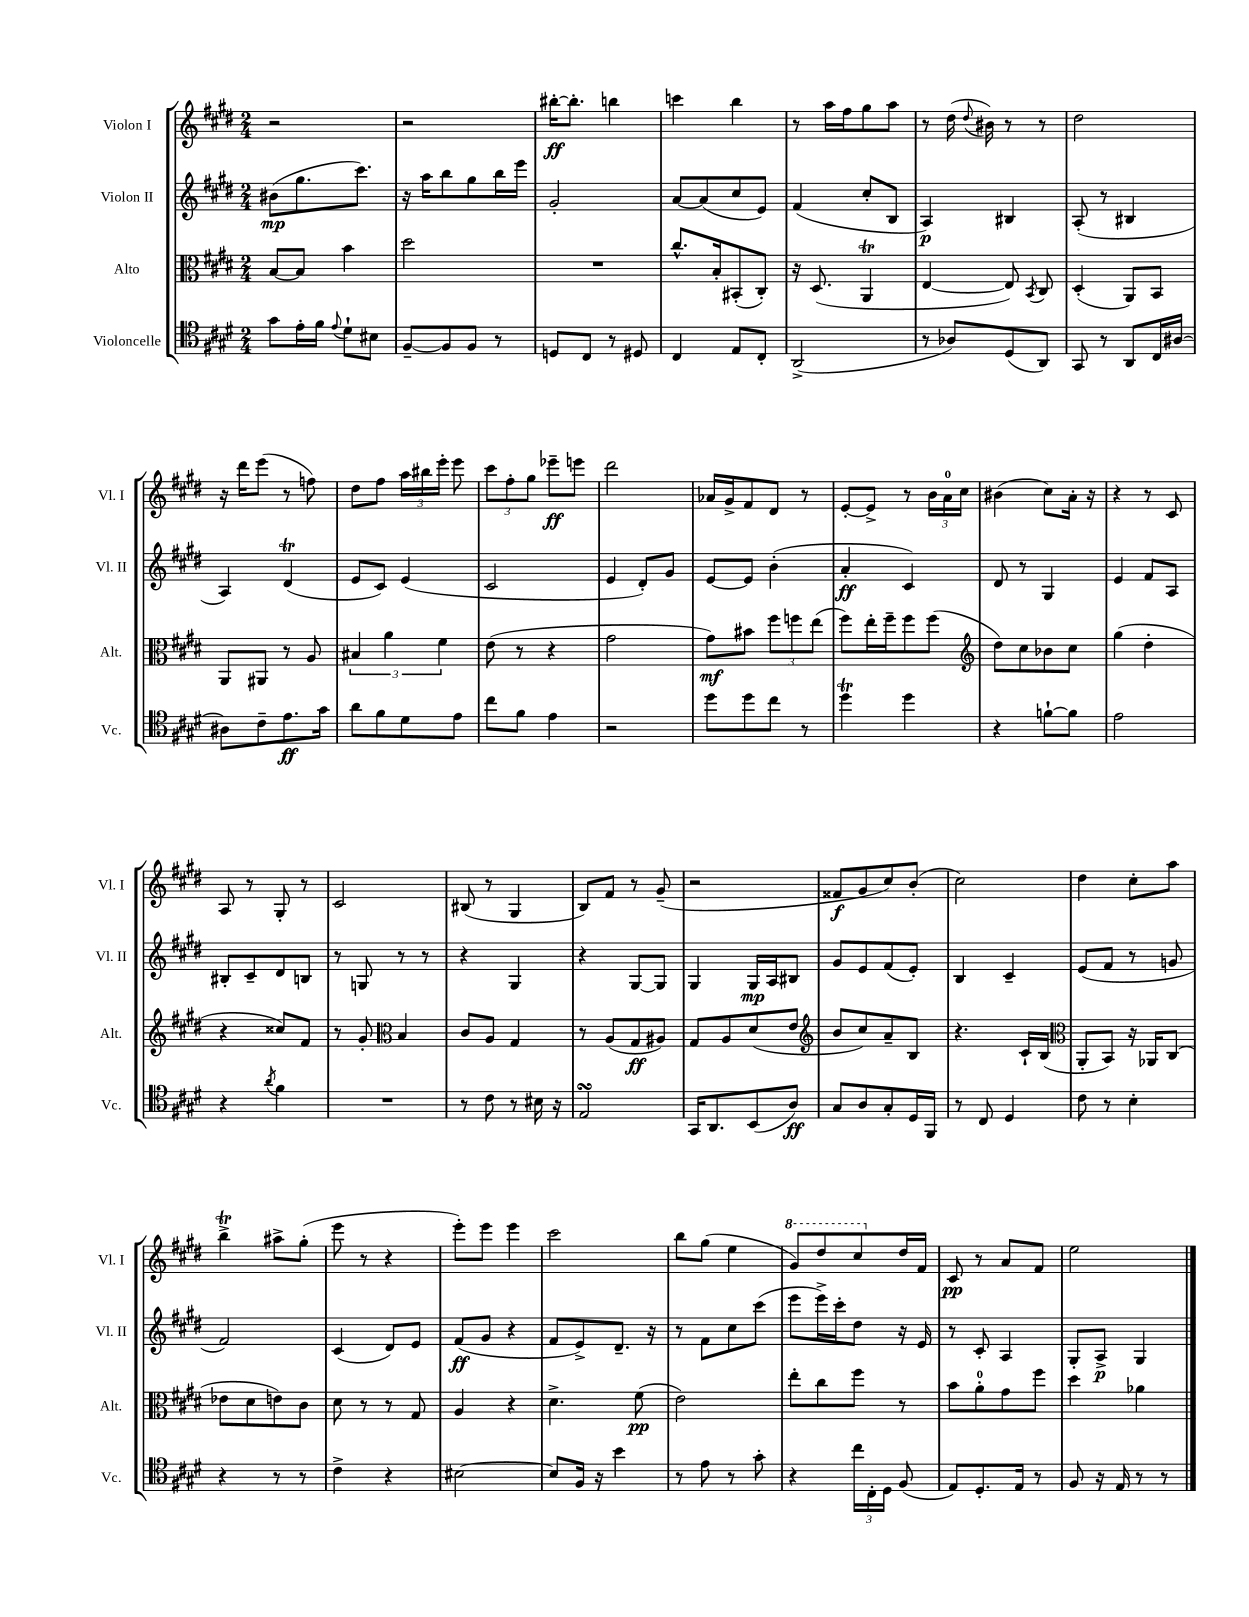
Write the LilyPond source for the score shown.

<<
\new StaffGroup <<
\new Staff = "s0" \with { instrumentName = "Violon I" shortInstrumentName = "Vl. I" } {
    \clef treble \key e \major \numericTimeSignature \time 2/4
    \autoBeamOff r2 |
    r2 |
    bis''16[~-.\ff bis''8.]-. b''4 |
    c'''4 b''4 |
    r8 a''16[ fis''16 gis''8 a''8] |
    r8 dis''16( \appoggiatura { dis''8 } bis'16) r8 r8 |
    dis''2 |
    r16 dis'''16[ e'''8]( r8 f''8) |
    dis''8[ fis''8] \tuplet 3/2 { a''16[ bis''16 e'''16]-. } e'''8 |
    \tuplet 3/2 { cis'''8[ fis''8-. gis''8] } ees'''8[--\ff e'''8] |
    dis'''2 |
    aes'16[ gis'16-> fis'8 dis'8] r8 |
    e'8[~-. e'8]-> r8 \tuplet 3/2 { b'16[ a'16-0 cis''16] } |
    bis'4( cis''8[) a'16]-. r16 |
    r4 r8 cis'8 |
    a8 r8 gis8-. r8 |
    cis'2 |
    bis8( r8 gis4 |
    b8[) fis'8] r8 gis'8--( |
    r2 |
    fisis'8[\f gis'8 cis''8) b'8]-.( |
    cis''2) |
    dis''4 cis''8[-. a''8] |
    b''4->\trill ais''8[-> gis''8]-.( |
    e'''8 r8 r4 |
    e'''8[-.) e'''8] e'''4 |
    cis'''2 |
    b''8[ gis''8]( e''4 |
    \ottava #1 gis''8[) dis'''8 cis'''8 \ottava #0 dis''16 fis'16] |
    cis'8\pp r8 a'8[ fis'8] |
    e''2 \bar "|." |
}
\new Staff = "s1" \with { instrumentName = "Violon II" shortInstrumentName = "Vl. II" } {
    \clef treble \key e \major \numericTimeSignature \time 2/4
    \autoBeamOff bis'8[\mp( gis''8. cis'''8.]) |
    r16 a''16[ b''8 gis''8 b''16 e'''16] |
    gis'2-. |
    a'8[~ a'8( cis''8 e'8]) |
    fis'4( cis''8[-. b8] |
    a4\p) bis4 |
    a8-.( r8 bis4 |
    a4) dis'4\trill( |
    e'8[ cis'8]) e'4( |
    cis'2 |
    e'4 dis'8[-.) gis'8] |
    e'8[~ e'8] b'4-.( |
    a'4-.\ff cis'4) |
    dis'8 r8 gis4 |
    e'4 fis'8[ a8] |
    bis8[-. cis'8-- dis'8 b8] |
    r8 g8 r8 r8 |
    r4 gis4 |
    r4 gis8[~ gis8] |
    gis4 gis16[\mp a16 bis8] |
    gis'8[ e'8 fis'8( e'8]-.) |
    b4 cis'4-- |
    e'8[( fis'8] r8 g'8 |
    fis'2) |
    cis'4( dis'8[) e'8] |
    fis'8[\ff( gis'8] r4 |
    fis'8[ e'8->) dis'8.]-- r16 |
    r8 fis'8[ cis''8 cis'''8]( |
    e'''8[ e'''16->) cis'''16-. dis''8] r16 e'16 |
    r8 cis'8-. a4 |
    gis8[-. a8]->\p gis4 \bar "|." |
}
\new Staff = "s2" \with { instrumentName = "Alto" shortInstrumentName = "Alt." } {
    \clef alto \key e \major \numericTimeSignature \time 2/4
    \autoBeamOff b8[~ b8] b'4 |
    dis''2 |
    R2 |
    cis''8.[-^ b16-. bis,8-.( cis8]-.) |
    r16 dis8.( a,4\trill |
    e4~ e8) \acciaccatura { b,8 } cis8 |
    dis4-.( a,8[) b,8] |
    a,8[ ais,8] r8 a8 |
    \tuplet 3/2 { bis4 a'4 fis'4 } |
    e'8( r8 r4 |
    gis'2 |
    gis'8[\mf) bis'8] \tuplet 3/2 { fis''8[ f''8 e''8]( } |
    fis''8[) e''16-. fis''16-- fis''8 fis''8]( |
    \clef treble dis''8[) cis''8 bes'8 cis''8] |
    gis''4( dis''4-. |
    r4 cisis''8[) fis'8] |
    r8 gis'8-. \clef alto b4 |
    cis'8[ a8] gis4 |
    r8 a8[( gis8\ff ais8]) |
    gis8[ a8 dis'8( e'8] |
    \clef treble b'8[ cis''8) a'8-- b8] |
    r4. cis'16[-! b16]( |
    \clef alto a,8[-. b,8]) r16 aes,16[ cis8]( |
    ees'8[ dis'8 e'8) cis'8] |
    dis'8 r8 r8 gis8 |
    a4 r4 |
    dis'4.-> fis'8\pp( |
    e'2) |
    e''8[-. cis''8 fis''8] r8 |
    b'8[ a'8-0-. gis'8 fis''8] |
    dis''4 aes'4 \bar "|." |
}
\new Staff = "s3" \with { instrumentName = "Violoncelle" shortInstrumentName = "Vc." } {
    \clef tenor \key e \major \numericTimeSignature \time 2/4
    \autoBeamOff gis'8[ e'16-. fis'16] \appoggiatura { e'8 } dis'8[-! bis8] |
    fis8[~-- fis8 fis8] r8 |
    d8[ cis8] r8 dis8 |
    cis4 e8[ cis8]-. |
    a,2->( |
    r8 aes8[) dis8( a,8]) |
    gis,8 r8 a,8[ cis16 ais16]~ |
    ais8[ cis'8-- e'8.\ff gis'16] |
    a'8[ fis'8 dis'8 e'8] |
    cis''8[ fis'8] e'4 |
    r2 |
    dis''8[ dis''8 cis''8] r8 |
    dis''4\trill dis''4 |
    r4 f'8[~-! f'8] |
    e'2 |
    r4 \acciaccatura { a'8 } fis'4 |
    R2 |
    r8 cis'8 r8 bis16 r16 |
    e2\turn |
    gis,16[ a,8. b,8( a8]\ff) |
    gis8[ a8 gis8-. dis16 fis,16] |
    r8 cis8 dis4 |
    cis'8 r8 b4-. |
    r4 r8 r8 |
    cis'4-> r4 |
    bis2~ |
    bis8[ fis16] r16 b'4 |
    r8 e'8 r8 gis'8-. |
    r4 \tuplet 3/2 { cis''16[ cis16-. dis16] } fis8( |
    e8[) dis8.-. e16] r8 |
    fis8 r16 e16 r8 r8 \bar "|." |
}
>>
>>
\layout { \context { \Score \remove "Bar_number_engraver" } }
